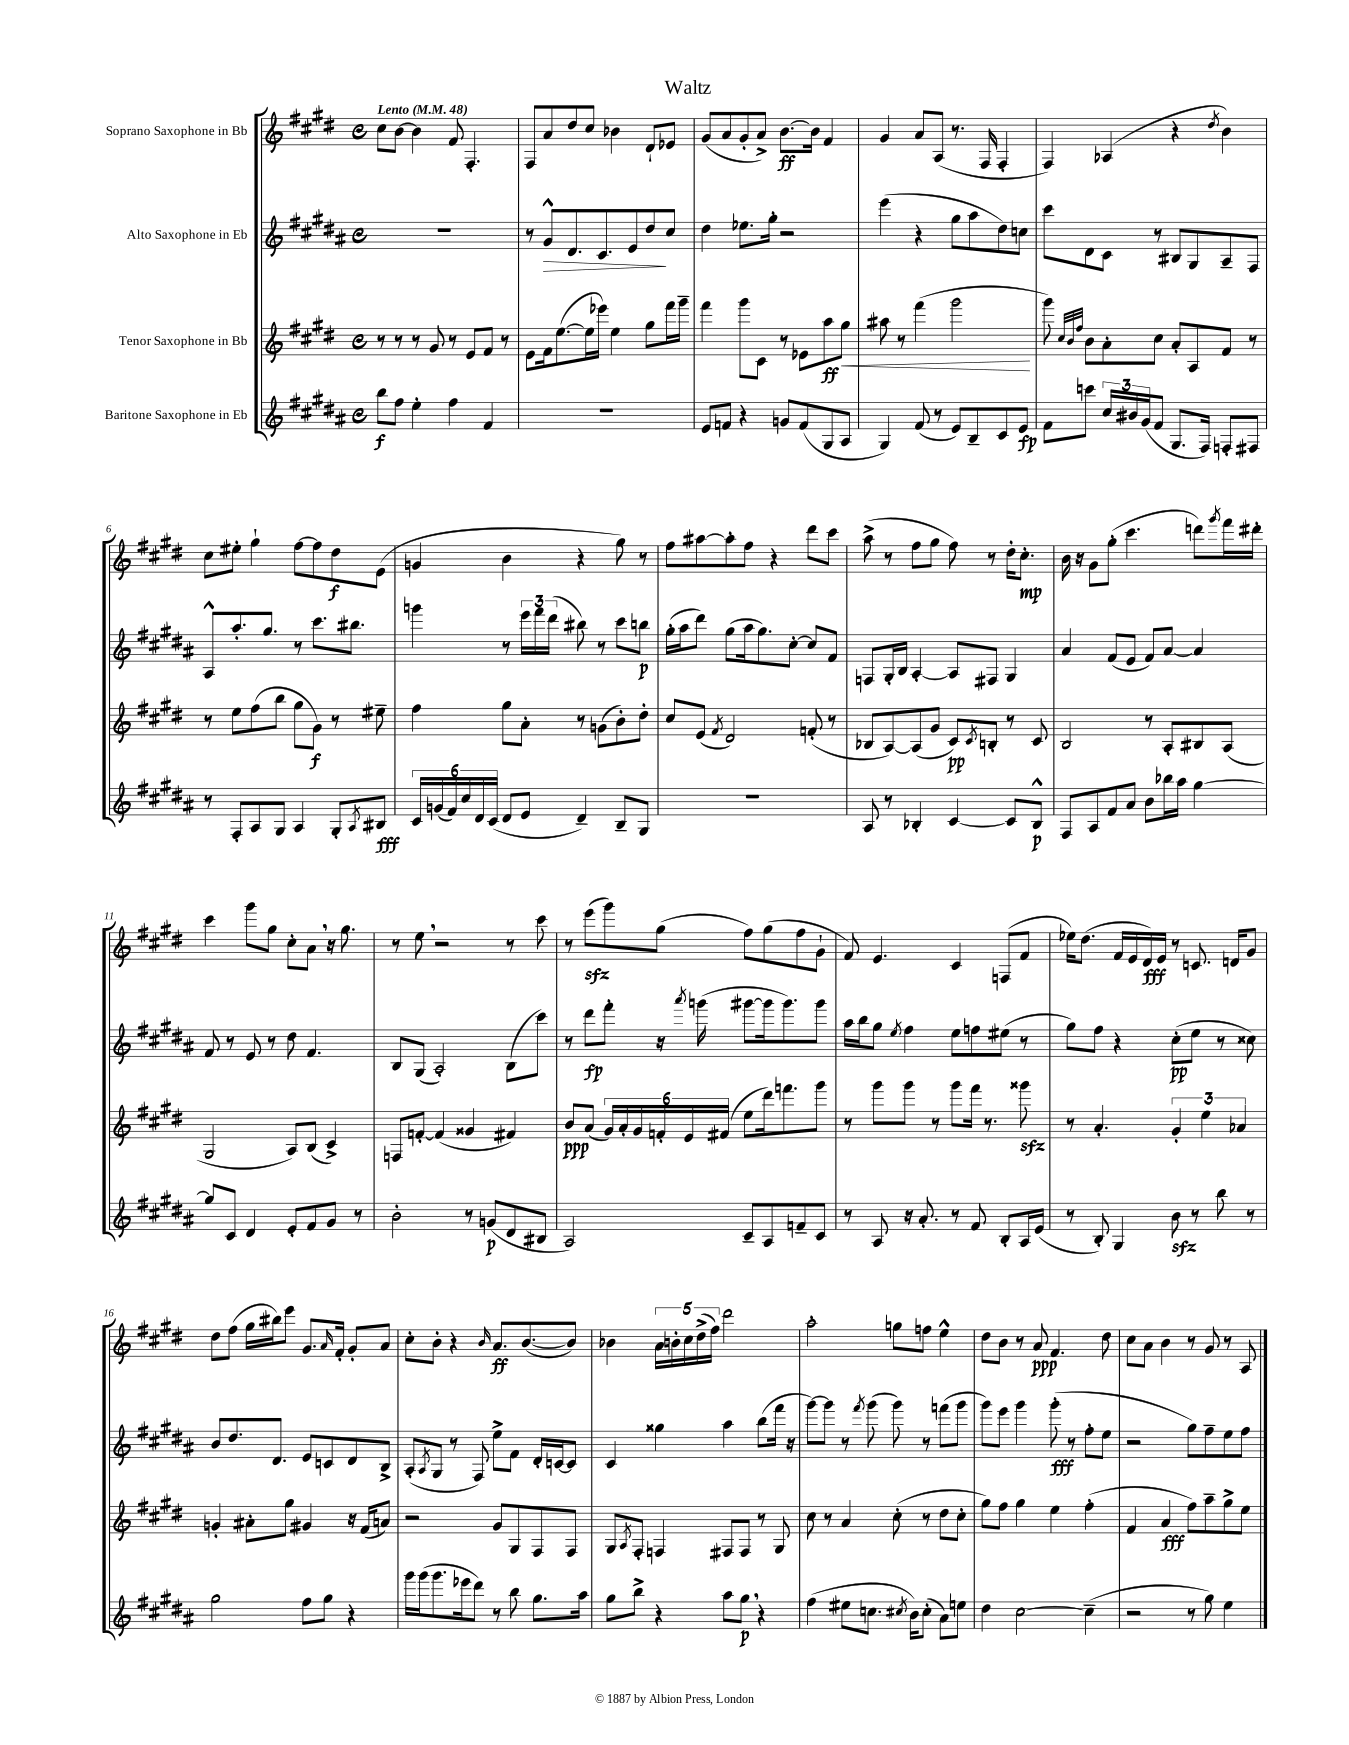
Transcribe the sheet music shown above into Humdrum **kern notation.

**kern	**kern	**kern	**kern
*staff4	*staff3	*staff2	*staff1
*clefG2	*clefG2	*clefG2	*clefG2
*k[f#c#g#d#a#]	*k[f#c#g#d#]	*k[f#c#g#d#a#]	*k[f#c#g#d#]
*M4/4	*M4/4	*M4/4	*M4/4
*met(c)	*met(c)	*met(c)	*met(c)
*MM48	*MM48	*MM48	*MM48
8bb\L	8r	1r	8cc#\L
8ff#\J	8r	.	[8b\J
4ee'\	8r	.	4b\]
.	8g#/	.	.
4ff#\	8r	.	8f#/
.	8e/L	.	4.F#'/
4f#/	8f#/J	.	.
.	8r	.	.
=	=	=	=
1r	8e\L	8r	8F#/L
.	16f#\k	8g#^^/L	8a/
.	([8.ee\	.	.
.	.	8.d#/	8dd#/
.	16ee\]L	.	8cc#/J
.	16eee-\JJ)	8.c#/	.
.	4ee\	.	4b-\
.	.	8e/	.
.	8gg#\L	8dd#/	8d#`/L
.	16fff#\L	8cc#/J	8e-/J
.	16ggg#~\JJ	.	.
=	=	=	=
8e/L	4fff#\	4dd#\	(8g#/L
8f/J	.	.	8a/
4r	8ggg#\L	8.ee-\L	8g#'/
.	8c#\J	.	8a^/J)
.	.	16gg#'\Jk	.
8g/L	8r	2r	[8.b\L
(8f/	8e-\L	.	.
.	.	.	16b\]Jk
8G#/	8aa\	.	4f#/
8A#/J	8gg#\J	.	.
=	=	=	=
4G#/)	8aa#\	(4eee\	4g#/
.	8r	.	.
(8f#/	(4fff#\	4r	8a/L
8r	.	.	(8A/J
8e/L)	2ggg#\	8gg#\L	8.r
8B~/	.	8aa#\	.
.	.	.	16F#/
8c#/	.	8dd#\)	4F#'/
8e/J	.	8cc\J	.
=	=	=	=
8f#\L	8ggg#\)	8ccc#\L	4F#/)
.	32qqcc#/LLL	.	.
.	32qqb/	.	.
.	32qqff#/JJJ	.	.
8ccc\J	8b\L	8d#\	.
24cc#/LL	8a'\	8c#\J	(4A-/
24b#/	.	.	.
(24g#/J	.	.	.
8f#/J	8cc#\J	8r	.
8.G#/L	8a'/L	8B#/L	4r
.	8A/	8G#/	.
16F#/Jk)	.	.	.
.	.	.	8qdd#/
8F'/L	8f#/J	8A#~/	4b\)
8F#/J	8r	8F#/J	.
=	=	=	=
8r	8r	8A#^^/L	8cc#\L
8F#'/L	8ee\L	8.aa#'/	8ee#'\J
8A#/	(8ff#\	.	4gg#`\
.	.	8.gg#/J	.
8G#/J	8bb\J	.	.
4A#/	8gg#\L	8r	[8ff#\L
.	8g#\J)	8.ccc#\L	8ff#\]
8G#'/L	8r	.	8dd#\
.	.	8.bb#\J	.
8qA#/	.	.	.
8B#/J	8ee#~\	.	(8e\J
=	=	=	=
24c#/LL	4ff#\	4ggg\	4g/
(24g/	.	.	.
24f#/)	.	.	.
24cc#/	.	.	.
24d#/	.	.	.
(24c#/JJ	.	.	.
8d#/L	8gg#\L	8r	4b\
8e/J	8a'\J	24eee\LL	.
.	.	24fff#\	.
.	.	(24ddd#\JJ	.
4d#~/)	8r	8bb#\)	4r
.	(8g\L	8r	.
8B~/L	8b'\)	8ccc#\L	8gg#\)
8G#/J	8dd#'\J	8bb\J	8r
=	=	=	=
1r	8cc#/L	(16gg#'\LL	8ff#\L
.	.	16aa#\J	.
.	(8e/J	8ddd#\J)	[8aa#\
.	8qf#/	.	.
.	2d#/)	(8gg#\L	8aa#'\]
.	.	16aa#\k	8ff#\J
.	.	8.gg#\)	.
.	.	.	4r
.	.	[8cc#'\J	.
.	(8f'/	8cc#/]L	8ddd#\L
.	8r	8f#/J	8ccc#\J
=	=	=	=
8A#/	8B-/L	8F/L	(8aa^\
8r	[8A/)	16G#'/L	8r
.	.	16B/JJ	.
4B-'/	(8A/]	[4A#'/	8ff#\L
.	8g#/J	.	8gg#\J
[4c#/	8c#/L)	8A#/]L	8ff#\)
.	8qc#/	.	.
.	8B'/J	8F#/J	8r
8c#/]L	8r	4G#/	16dd#'\LK
.	.	.	8.cc#'\J
8B-^^/J	8c#/	.	.
=	=	=	=
8F#/L	2B/	4a#/	16b\
.	.	.	16r
8A#/	.	.	8g#\L
8f#/	.	(8f#/L	(8gg#'\J
8a#/J	.	8e/J	4.ccc#\
8b\L	8r	8f#/L)	.
16bb-\L	8A'/L	[8a#/J	.
16aa#\JJ	.	.	.
[4gg#\	8B#/	4a#/]	8ddd\L)
.	.	.	8qggg#/
.	(8A/J	.	16fff#\L
.	.	.	16ddd#'\JJ
=	=	=	=
8gg#/]L	2G#/	8f#/	4ccc#\
8c#/J	.	8r	.
4d#/	.	8e/	8ggg#\L
.	.	8r	8gg#\J
8e'/L	8A/L)	8dd#\	8cc#'\L
8f#/	(8B/J	4.f#/	8a\J
8g#/J	4c#^/)	.	16r
.	.	.	8.gg#\
8r	.	.	.
=	=	=	=
2b'\	8F/L	8B/L	8r
.	[8f'/J	(8G#/J	8ee\
.	(4f/]	2A#'/)	2r
8r	4g##/	.	.
(8g/L	.	.	.
8d#/	4f#/)	(8B\L	8r
8B#/J	.	8ccc#\J)	8ccc#\
=	=	=	=
2A#/)	8b/L	8r	8r
.	(8a/J	8ddd#\L	(8eee\L
.	24g#/LL)	8fff#'\J	8ggg#\)
.	24a'/	.	.
.	24g#/	.	.
.	24f'/	16r	(8gg#\J
.	24e/	.	.
.	.	8qaaa#/	.
.	.	(16ggg\	.
.	(24f#/JJ	.	.
8c#~/L	8ee\L	[8ggg#\L	8ff#\L)
8A#/	16ddd#\k)	16ggg#\]k	(8gg#\
.	8.fff\	8.ggg#\)	.
8f~/	.	.	8ff#\
8c#/J	8ggg#\J	8ggg#\J	8g#`\J
=	=	=	=
8r	8r	16aa#\LL	8f#/)
.	.	16bb\J	.
8A#/	8ggg#\L	8gg#\J	4.e/
.	.	8qee/	.
16r	8ggg#\J	4ff#\	.
8.a#'/	.	.	.
.	8r	.	.
8r	8ggg#\L	8ee\L	4c#/
8f#/	16fff#\Jk	8ff\	.
.	8.r	.	.
8B'/L	.	(8ee#\J	(8F/L
16A#/L	8ggg##\	8r	8f#/J
(16e/JJ	.	.	.
=	=	=	=
8r	8r	8gg#\L)	16ee-\LK)
.	.	.	(8.dd#\J
8B'/)	4.a'/	8ff#\J	.
4G#/	.	4r	16f#/LL
.	.	.	16e/
.	.	.	16d#/)
.	.	.	16e/JJ
8b\	6g#'/	(8cc#'\L	8r
8r	.	8ee\J	8.c/
.	6ee\	.	.
8bb\	.	8r	.
.	.	.	16d/LK
.	6a-/	.	.
8r	.	8cc##\)	8g#/J
=	=	=	=
2gg#\	4g'/	8b/L	8dd#\L
.	.	8.dd#/	(8ff#\J
.	8a#'\L	.	16gg#\LL
.	.	8.d#/J	16bb#\J)
.	8gg#\J	.	8eee\J
8ff#\L	4g#/	8e/L	8.g#/L
8gg#\J	.	8c/	.
.	.	.	16qqa/
.	.	.	16f#'/Jk
4r	16r	8d#/	8g#'/L
.	(16f#/LK	.	.
.	8a/J)	8B^/J	8a/J
=	=	=	=
16ggg#\LL	2r	(8A#'/L	8cc#'\L
(16ggg#\J	.	.	.
.	.	8qA#/	.
8.ggg#\	.	8G#/J	8b'\J
.	.	8r	4r
16eee-\k	.	.	.
8ddd#\J)	.	8F#/)	.
.	.	.	16qqb/
8r	8g#/L	8ee^\L	8.a/L
8bb\	8G#/	8f#\J	.
.	.	.	([8.b/
8.gg#\L	8F#/	16d#'/LL	.
.	.	[16c/J	.
.	8F#/J	8c/]J	8b/]J)
16aa#\Jk	.	.	.
=	=	=	=
8gg#\L	8G#/L	4c#/	4b-\
.	8qA/	.	.
8bb^\J	8F#'/J	.	.
4r	4F/	4gg##\	20a\LL
.	.	.	20b'\
.	.	.	20cc#\
.	.	.	(20dd#^\
.	.	.	20ff#\JJ)
8aa#\L	8F#/L	4aa#\	2ddd#\
8gg#\J	8F#/J	.	.
4r	8r	(8bb\L	.
.	8G#/	16fff#\Jk	.
.	.	16r	.
=	=	=	=
(4ff#\	8cc#\	[8ggg#\L)	2aa'\
.	8r	8ggg#\]J	.
8ee#\L	4a/	8r	.
.	.	8qfff#/	.
8.cc\J	.	(8ggg#\	.
.	(8cc#'\	8ggg#\)	8gg\L
8qcc#/	.	.	.
16b\LK)	.	.	.
(8cc#'\J	8r	8r	8ff\J
8a#\L)	8dd#\L	(8fff\L	4ee^^\
8ee\J	8cc#'\J	8ggg#\J	.
=	=	=	=
4dd#\	8gg#\L)	8ggg#\L)	8dd#\L
.	8ff#\J	8eee\J	8b\J
[2cc#\	4gg#\	4ggg#\	8r
.	.	.	8a/
.	4ee\	(8ggg#'\	4.f#/
.	.	8r	.
(4cc#~\]	(4ff#'\	8ff#'\L	.
.	.	8ee\J	8dd#\
=	=	=	=
2r	4f#/	2r	8cc#\L
.	.	.	8a\J
.	4a/	.	4b\
8r	8ff#\L)	8gg#\L)	8r
8gg#\)	8aa~\	8ff#~\	8g#/
4ee\	8gg#^\	8ee\	8r
.	8ee\J	8ff#\J	8A/
==	==	==	==
*-	*-	*-	*-
